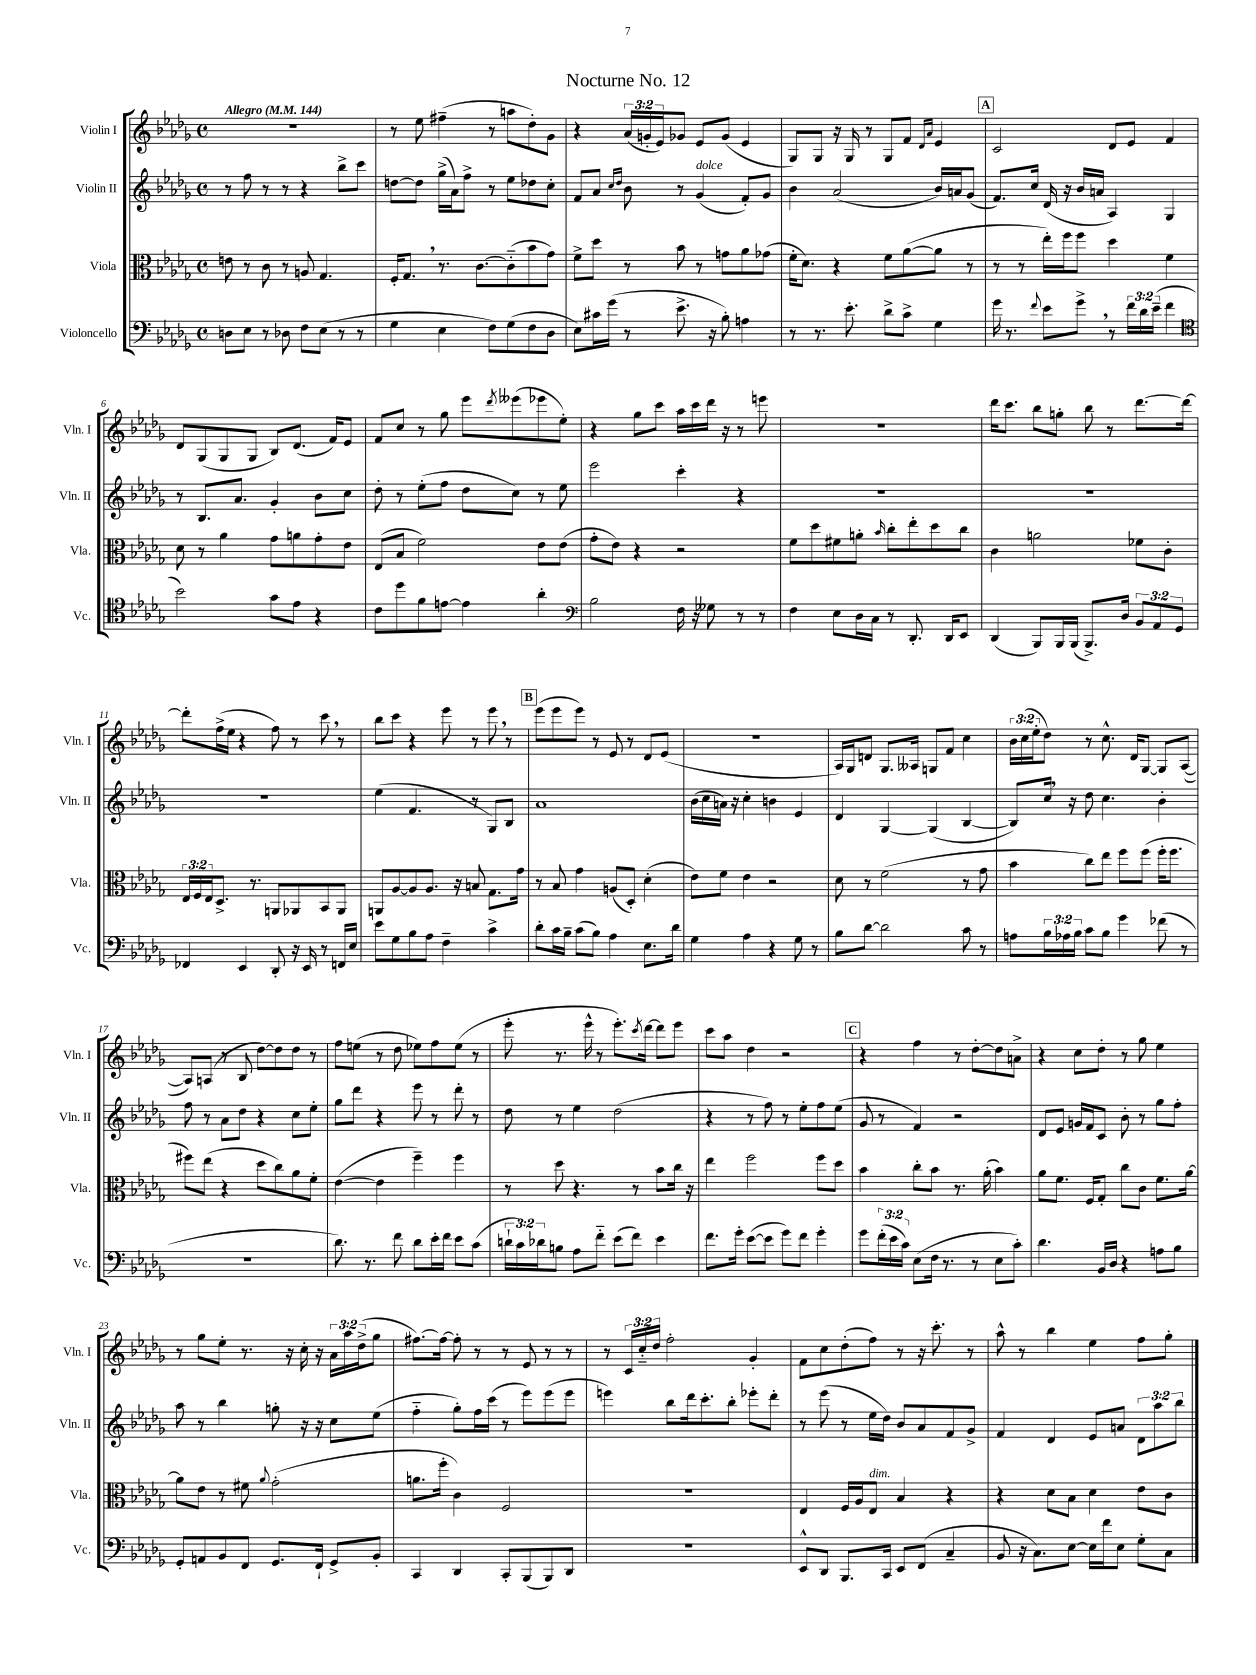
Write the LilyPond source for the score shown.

\header { title = "Nocturne No. 12" }
<<
\new StaffGroup <<
\new Staff = "s0" \with { instrumentName = "Violin I" shortInstrumentName = "Vln. I" } {
    \clef treble \key des \major \defaultTimeSignature \time 4/4 \override Staff.TupletNumber.text = #tuplet-number::calc-fraction-text \tempo "Allegro" 4 = 144
    R1 |
    r8 ees''8 fis''4--( r8 a''8 des''8-.) ges'8 |
    r4 \tuplet 3/2 { aes'16( g'16-. ees'16) } ges'8 ees'8 ges'8( ees'4 |
    ges8) ges8 r16 ges16 r8 ges8 f'8 \grace { des'16 aes'16 } ees'4 |
    \mark \markup { \box "A" } c'2 des'8 ees'8 f'4 |
    des'8 ges8( ges8 ges8 bes8) des'8.( f'16) ees'8 |
    f'8 c''8 r8 ges''8 ees'''8 \acciaccatura { des'''8 } eeses'''8( ees'''8 ees''8-.) |
    r4 ges''8 c'''8 aes''16 c'''16 des'''16 r16 r8 e'''8 |
    R1 |
    des'''16 c'''8. bes''8 g''8-. bes''8 r8 des'''8.~ des'''16~ |
    des'''8-. f''16->( ees''16 r4 f''8) r8 c'''8 \breathe r8 |
    bes''8 c'''8 r4 ees'''8 r8 ees'''8 \breathe r8 |
    \mark \markup { \box "B" } ees'''8( ees'''8 ees'''8) r8 ees'8 r8 des'8 ees'8( |
    R1 |
    aes16) ges16 d'8 ges8. aeses16 g8 f'8 c''4 |
    \tuplet 3/2 { bes'16 c''16( ees''16-. } des''8) r8 c''8.-^ des'16 ges8~ ges8 aes8~( |
    aes8) a8( r8 bes8 des''8~) des''8 des''8 r8 |
    f''8 e''8( r8 des''8 ees''8) f''8 ees''8( r8 |
    ees'''8-. r8. ees'''16-^ r8 ees'''8.-.) \acciaccatura { c'''8 } des'''16~ des'''8 ees'''8 |
    c'''8 aes''8 des''4 r2 |
    \mark \markup { \box "C" } r4 f''4 r8 des''8~-. des''8 a'8-> |
    r4 c''8 des''8-. r8 ges''8 ees''4 |
    r8 ges''8 ees''8-. r8. r16 c''16-. r16 \tuplet 3/2 { aes'16 aes''16 des''16->( } ges''8 |
    fis''8.~) fis''16~ fis''8-. r8 r8 ees'8 r8 r8 |
    r8 \tuplet 3/2 { c'16 c''16-_ des''16 } f''2-. ges'4-. |
    f'8 c''8 des''8-.( f''8) r8 r16 c'''8.-. r8 |
    aes''8-^ r8 bes''4 ees''4 f''8 ges''8-. \bar "|." |
}
\new Staff = "s1" \with { instrumentName = "Violin II" shortInstrumentName = "Vln. II" } {
    \clef treble \key des \major \defaultTimeSignature \time 4/4 \override Staff.TupletNumber.text = #tuplet-number::calc-fraction-text
    r8 f''8 r8 r8 r4 bes''8-> c'''8 |
    d''8~ d''8 ges''16->( aes'16) f''8-> r8 ees''8 des''8 c''8-. |
    f'8 aes'8 \grace { c''16 des''16 } bes'8 r8 ges'4^\markup { \italic "dolce" }( f'8-.) ges'8 |
    bes'4 aes'2( bes'16) a'16 ges'8( |
    \mark \markup { \box "A" } f'8.) c''16 des'16( r16 bes'16 a'16 aes4) ges4 |
    r8 bes8. aes'8. ges'4-. bes'8 c''8 |
    des''8-. r8 ees''8-.( f''8 des''8 c''8) r8 ees''8 |
    ees'''2 c'''4-. r4 |
    R1 |
    R1 |
    R1 |
    ees''4( f'4. r8 ges8) bes8 |
    \mark \markup { \box "B" } aes'1 |
    bes'16( c''16 a'16) r16 c''4-. b'4 ees'4 |
    des'4 ges4~ ges4( bes4~ |
    bes8) c''16 \breathe r16 des''8 c''4. bes'4-. |
    f''8 r8 aes'8 des''8 r4 c''8 ees''8-. |
    ges''8 des'''8 r4 ees'''8 r8 des'''8-. r8 |
    des''8 r8 ees''4 des''2( |
    r4 r8 f''8) r8 ees''8-. f''8 ees''8( |
    \mark \markup { \box "C" } ges'8 r8 f'4) r2 |
    des'8 ees'8 g'16 f'16 c'8 bes'8-. r8 ges''8 f''8-. |
    aes''8 r8 bes''4 g''8-. r16 r16 c''8 ees''8( |
    f''4-_ ges''8-.) f''16 c'''16( r8 ees'''8) ees'''8( ees'''8 |
    e'''4) bes''8 des'''16 c'''8.-. bes''8-. ees'''8-. des'''8-. |
    r8 ees'''8( r8 ees''16 des''16) bes'8 aes'8 f'8 ges'8-> |
    f'4 des'4 ees'8 a'8 \tuplet 3/2 { des'8 aes''8 bes''8 } \bar "|." |
}
\new Staff = "s2" \with { instrumentName = "Viola" shortInstrumentName = "Vla." } {
    \clef alto \key des \major \defaultTimeSignature \time 4/4 \override Staff.TupletNumber.text = #tuplet-number::calc-fraction-text
    e'8 r8 c'8 r8 a8 ges4. |
    f16-. ges8. \breathe r8. c'8.~ c'8-_( bes'8 ges'8) |
    f'8-> des''8 r8 bes'8 r8 g'8 aes'8 ges'8( |
    f'16-. des'8.) r4 f'8 aes'8~( aes'8 r8 |
    \mark \markup { \box "A" } r8 r8 ees''16-.) f''16 f''8 des''4 f'4 |
    des'8 r8 aes'4 ges'8 a'8 ges'8-. ees'8 |
    ees8( bes8 f'2) ees'8 ees'8( |
    ges'8-. ees'8) r4 r2 |
    f'8 des''8 fis'8 a'8-. \grace { bes'16 } c''8-. ees''8-. des''8 c''8 |
    c'4 a'2 fes'8 c'8-. |
    \tuplet 3/2 { ees16 f16 ees16 } des8.-> r8. a,8 aes,8 bes,8 aes,8 |
    a,8 aes8~ aes8 aes8. r16 b8 ges8. ges'16 |
    \mark \markup { \box "B" } r8 bes8 ges'4 a8( des8-.) des'4-.( |
    ees'8) f'8 ees'4 r2 |
    des'8 r8 f'2( r8 ges'8 |
    bes'4 c''8) ees''8 f''8 f''8( f''16-. f''8. |
    fis''8) ees''8( r4 des''8 c''8) aes'8 f'8-. |
    ees'4~( ees'4 f''4--) f''4 |
    r8 des''8 r4. r8 bes'8 c''16 r16 |
    ees''4 f''2 f''8 des''8 |
    \mark \markup { \box "C" } bes'4 c''8-. bes'8 r8. aes'16-.( bes'4) |
    aes'8 f'8. f16 ges8-. c''8 c'8 f'8. aes'16~ |
    aes'8 ees'8 r8 fis'8 \appoggiatura { aes'8 } ges'2-.( |
    a'8. f''16-. c'4) f2 |
    R1 |
    ees4 f16 aes16 ees8^\markup { \italic "dim." } bes4 r4 |
    r4 des'8 bes8 des'4 ees'8 c'8 \bar "|." |
}
\new Staff = "s3" \with { instrumentName = "Violoncello" shortInstrumentName = "Vc." } {
    \clef bass \key des \major \defaultTimeSignature \time 4/4 \override Staff.TupletNumber.text = #tuplet-number::calc-fraction-text
    d8 ees8 r8 des8 f8 ees8( r8 r8 |
    ges4 ees4 f8) ges8( f8 des8 |
    ees8) cis'16 ges'16( r8 ees'8.-> r16 bes8-.) a4 |
    r8 r8. ees'8.-. des'8-> c'8-> ges4 |
    \mark \markup { \box "A" } ges'16 r8. \appoggiatura { f'8 } ees'8 ges'8-> \breathe r8 \tuplet 3/2 { f'16 des'16 ees'16--( } f'4 |
    \clef tenor bes'2) ges'8 ees'8 r4 |
    c'8 des''8 f'8 e'8~ e'4 aes'4-. |
    \clef bass bes2 f16 r16 geses8 r8 r8 |
    f4 ees8 des16 c16 r8 des,8.-. des,16 ees,8 |
    des,4( bes,,8) bes,,16 bes,,16( bes,,8.->) des16 \tuplet 3/2 { bes,8 aes,8 ges,8 } |
    fes,4 ees,4 des,8-. r16 ees,16 r8 f,16 ees16 |
    ees'8 ges8 bes8 aes8 f4-- c'4-> |
    \mark \markup { \box "B" } des'8-. c'16 bes16-- c'8( bes8) aes4 ees8. des'16 |
    ges4 aes4 r4 ges8 r8 |
    bes8 des'8~ des'2 c'8 r8 |
    a8 \tuplet 3/2 { bes16 aes16 bes16 } c'8 bes8 ges'4 fes'8( r8 |
    R1 |
    des'8.) r8. f'8 des'8 ees'16-. f'16 ees'8 c'8( |
    \tuplet 3/2 { d'16-! c'16) des'16 } b8 aes8 f'8-_ ees'8( f'8) ees'4 |
    f'8. ges'16-. ees'8~( ees'8 ges'8) f'8 ges'4-. |
    \mark \markup { \box "C" } ges'8 \tuplet 3/2 { f'16-.( ees'16 c'16) } ees8( f16 r8. r8 ees8 c'8-.) |
    des'4. bes,16 des16 r4 a8 bes8 |
    ges,8-. a,8 bes,8 f,8 ges,8. f,16-! ges,8-> bes,8-. |
    c,4 des,4 c,8-. bes,,8( bes,,8) des,8 |
    r1 |
    ees,8-^ des,8 bes,,8. c,16 ees,8 f,8( c4-- |
    bes,8 r16 c8.) ees8~ ees16 f'16 ees8 ges8-. c8 \bar "|." |
}
>>
>>
